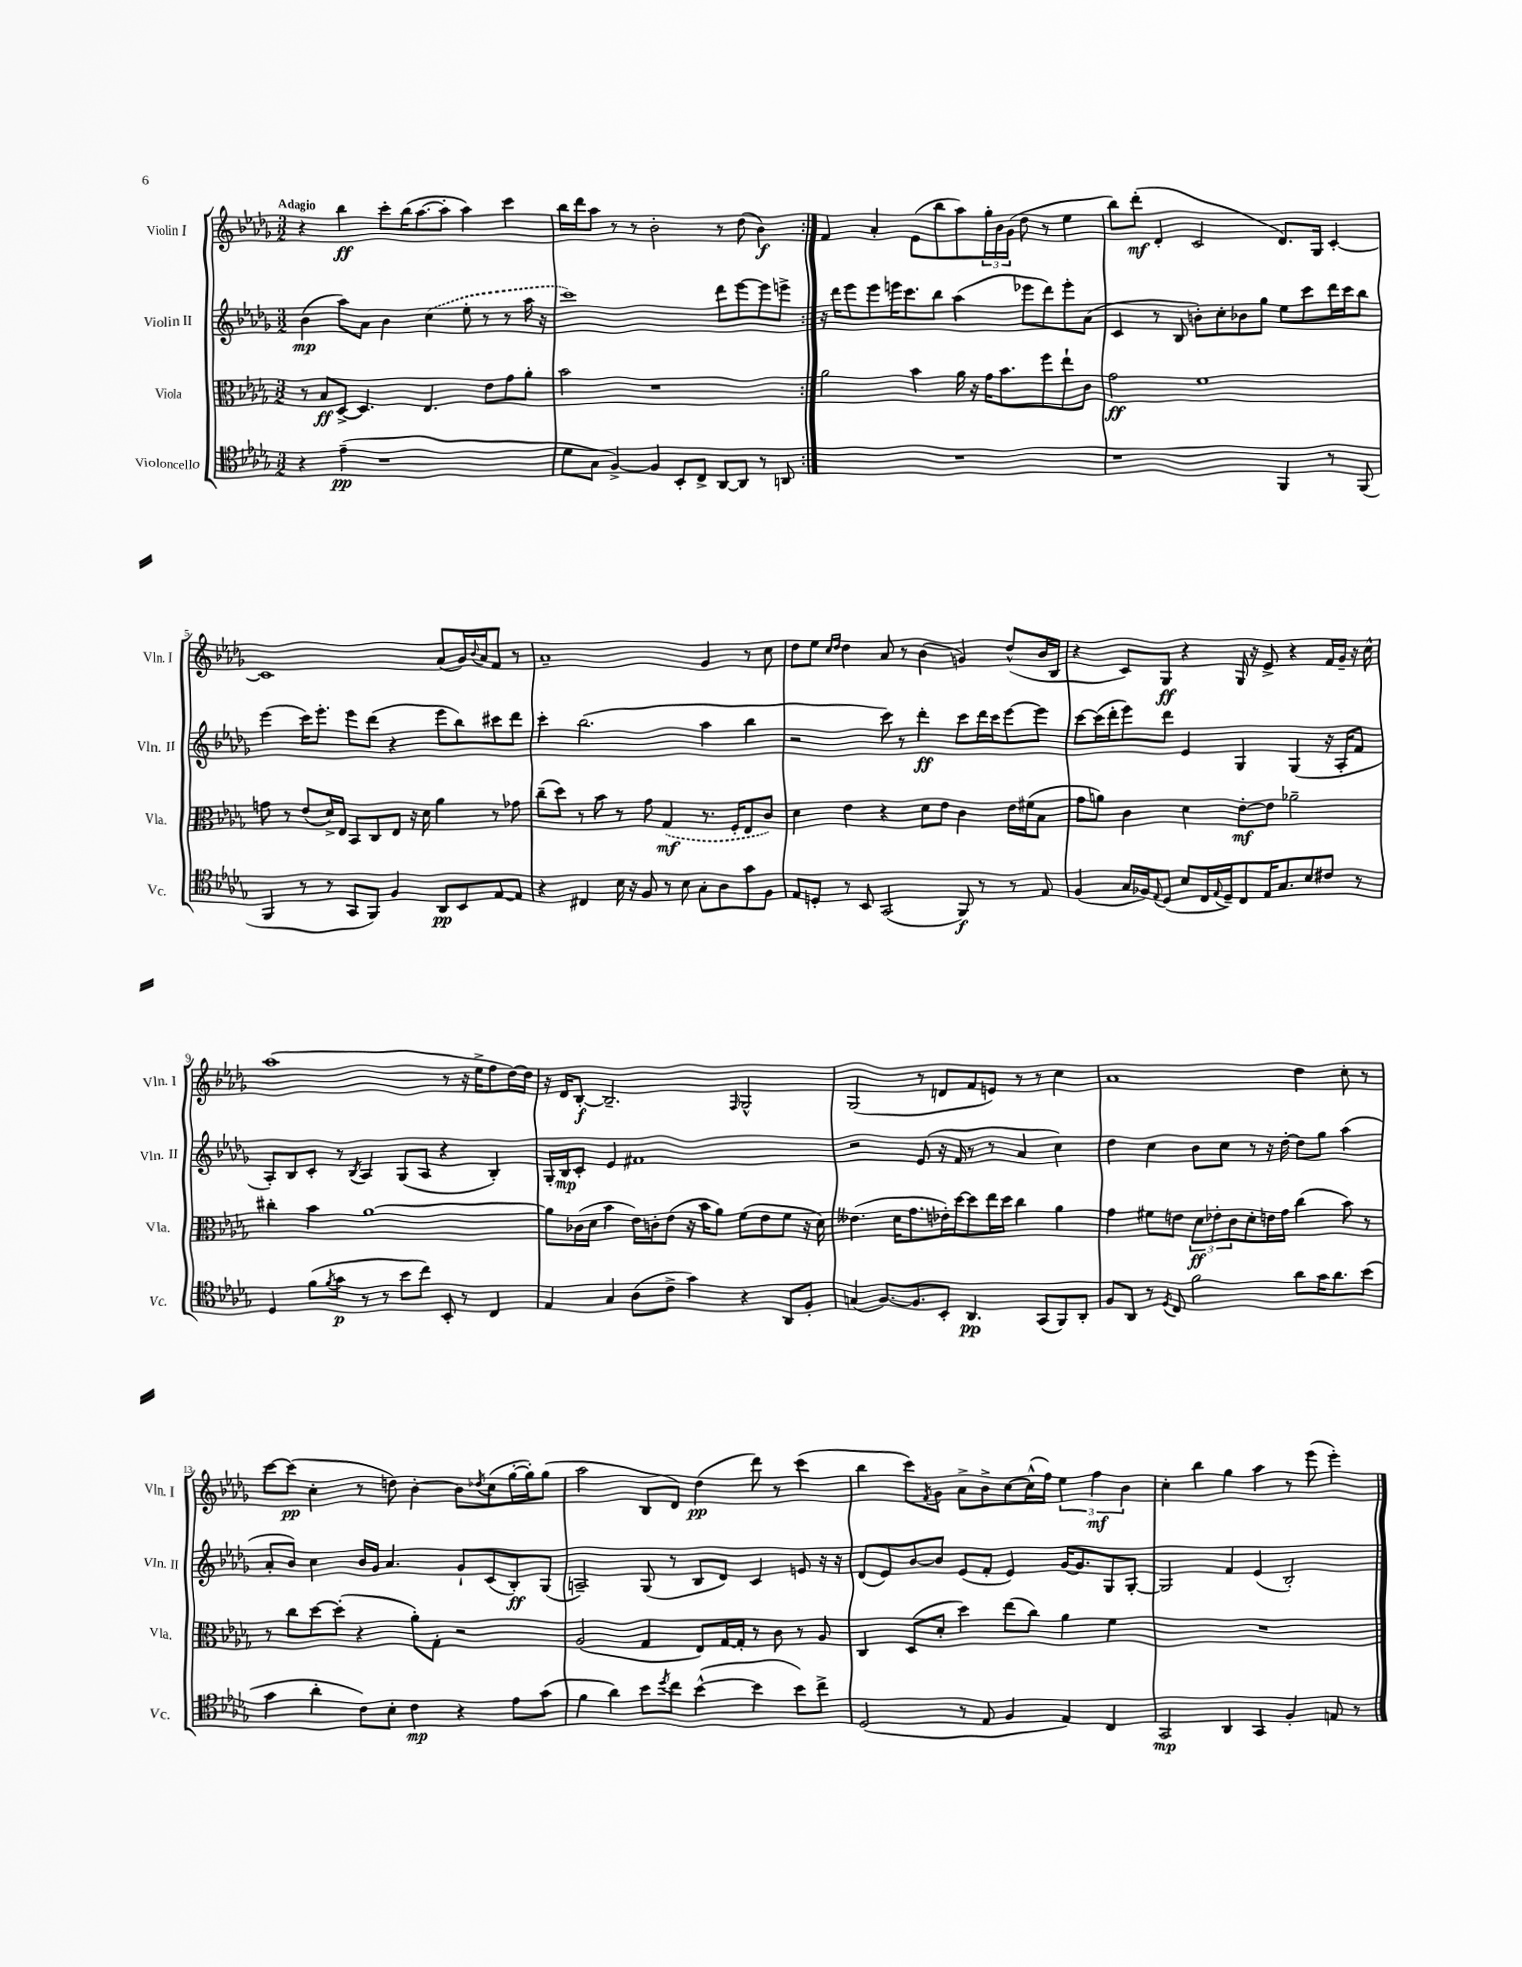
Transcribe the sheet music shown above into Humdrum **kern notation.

**kern	**dynam	**kern	**dynam	**kern	**dynam	**kern	**dynam
*part4	*part4	*part3	*part3	*part2	*part2	*part1	*part1
*staff4	*staff4	*staff3	*staff3	*staff2	*staff2	*staff1	*staff1
*I"Violoncello	*	*I"Viola	*	*I"Violin II	*	*I"Violin I	*
*I'Vc.	*	*I'Vla.	*	*I'Vln. II	*	*I'Vln. I	*
*clefC4	*	*clefC3	*	*clefG2	*	*clefG2	*
*k[b-e-a-d-g-]	*	*k[b-e-a-d-g-]	*	*k[b-e-a-d-g-]	*	*k[b-e-a-d-g-]	*
*M3/2	*	*M3/2	*	*M3/2	*	*M3/2	*
=1	=1	=1	=1	=1	=1	=1	=1
!	!	!	!	!	!	!LO:TX:a:B:t=Adagio	!
4r	.	8r	.	(4b-\	mp	4r	.
.	.	8B-/L	ff	.	.	.	.
(4e-~\	pp	[8D-^/J	.	8aa-\L)	.	4bb-\	ff
.	.	4.D-/]	.	8a-\J	.	.	.
1r	.	.	.	4b-\	.	8ccc'\L	.
.	.	.	.	.	.	(16bb-\K	.
.	.	.	.	.	.	[8.aa-\	.
.	.	4.E-/	.	(4cc\	.	.	.
.	.	.	.	.	.	8aa-'\J]	.
.	.	.	.	8ee-'\	.	4aa-\)	.
.	.	8e-\L	.	8r	.	.	.
.	.	8g-\	.	8r	.	4ccc\	.
.	.	8a-'\J	.	16aa-\	.	.	.
.	.	.	.	16r	.	.	.
=2	=2	=2	=2	=2	=2	=2	=2
8d-\L	.	2b-\	.	1ccc)	.	16bb-\LL	.
.	.	.	.	.	.	16ddd-\J	.
8G-\J	.	.	.	.	.	8aa-\J	.
[4F^/)	.	.	.	.	.	8r	.
.	.	.	.	.	.	8r	.
4F/]	.	1r	.	.	.	2b-'\	.
8BB-'/L	.	.	.	.	.	.	.
8C^/J	.	.	.	.	.	.	.
[8AA-/L	.	.	.	8ddd-\L	.	8r	.
8AA-/J]	.	.	.	[8eee-\	.	(8dd-\	.
8r	.	.	.	8eee-\]	.	4b-\)	f
8AAn/	.	.	.	8eeen^\J	.	.	.
=3:|!	=3:|!	=3:|!	=3:|!	=3:|!	=3:|!	=3:|!	=3:|!
1.r	.	2a-\	.	16r	.	4f/	.
.	.	.	.	16ddd-\KL	.	.	.
.	.	.	.	8eee-\	.	.	.
.	.	.	.	8eee-\	.	4a-'/	.
.	.	.	.	16eeen\K	.	.	.
.	.	.	.	8.ccc\	.	.	.
.	.	4b-\	.	.	.	(8e-\L	.
.	.	.	.	8bb-\J	.	8bb-\	.
.	.	16a-\	.	(4aa-\	.	8aa-\)	.
.	.	16r	.	.	.	.	.
.	.	16g-\KL	.	.	.	24gg-'\L	.
.	.	.	.	.	.	24b-\	.
.	.	8.b-\	.	.	.	.	.
.	.	.	.	.	.	(24g-\JJ	.
.	.	.	.	8eee-X\L	.	8dd-\	.
.	.	8ff\	.	8ddd-\)	.	8r	.
.	.	8ee-`\	.	8eee-'\	.	4ee-\	.
.	.	8c\J	.	(8a-\J	.	.	.
=4	=4	=4	=4	=4	=4	=4	=4
1r	.	2g-\	ff	4c/	.	8bb-\L)	.
.	.	.	.	.	.	(8ddd-'\J	mf
.	.	.	.	8r	.	4d-'/	.
.	.	.	.	8B-/	.	.	.
.	.	1f	.	8bn'\L)	.	2c/	.
.	.	.	.	8cc'\	.	.	.
.	.	.	.	8b-X\	.	.	.
.	.	.	.	8gg-\J	.	.	.
4FF/	.	.	.	8ee-\L	.	8.d-/L)	.
.	.	.	.	8ccc\	.	.	.
.	.	.	.	.	.	16G-/Jk	.
8r	.	.	.	16ddd-\L	.	[4c'/	.
.	.	.	.	16ccc\J	.	.	.
(8FF/	.	.	.	8bb-\J	.	.	.
!!LO:LB:g=z
=5	=5	=5	=5	=5	=5	=5	=5
4FF/	.	8gn\	.	(4eee-\	.	1c]	.
.	.	8r	.	.	.	.	.
8r	.	(8e-/L	.	16ccc\KL)	.	.	.
.	.	.	.	8.eee-'\J	.	.	.
8r	.	16d-^/L)	.	.	.	.	.
.	.	16E-/JJ	.	.	.	.	.
8GG-/L	.	8BB-/L	.	8eee-\L	.	.	.
8FF/J)	.	8C/	.	(8ddd-\J	.	.	.
4F/	.	8E-/J	.	4r	.	.	.
.	.	16r	.	.	.	.	.
.	.	16d-\	.	.	.	.	.
8AA-/L	pp	4a-\	.	8eee-\L	.	(8a-/L	.
8BB-/	.	.	.	8bb-\)	.	16g-/L)	.
.	.	.	.	.	.	8qqb-/	.
.	.	.	.	.	.	16a-/J	.
[8E-/	.	8r	.	8ccc#X\	.	8f/J	.
8E-/J]	.	8g-X\	.	8ddd-\J	.	8r	.
=6	=6	=6	=6	=6	=6	=6	=6
4r	.	(8cc~\L	.	4ccc'\	.	1a-~	.
.	.	8dd-\J)	.	.	.	.	.
4C#X/	.	8r	.	(2.bb-\	.	.	.
.	.	8b-\	.	.	.	.	.
16B-\	.	8r	.	.	.	.	.
16r	.	.	.	.	.	.	.
8F/	.	8g-\	.	.	.	.	.
8r	.	(4G-/	mf	.	.	.	.
8B-\	.	.	.	.	.	.	.
8G-'\L	.	8.r	.	4aa-\	.	4g-/	.
8A-\	.	.	.	.	.	.	.
.	.	16F'/KL	.	.	.	.	.
8g-\	.	8E-/	.	4bb-\	.	8r	.
8F\J	.	8c/J)	.	.	.	8cc\	.
=7	=7	=7	=7	=7	=7	=7	=7
8E-/L	.	4d-\	.	2r	.	8dd-\L	.
8Dn'/J	.	.	.	.	.	8ee-\J	.
.	.	.	.	.	.	16qqcc/LL	.
.	.	.	.	.	.	16qqdd-/JJ	.
8r	.	4e-\	.	.	.	4dd-\	.
8BB-/	.	.	.	.	.	.	.
(2GG-/	.	4r	.	8ccc\)	.	8a-/	.
.	.	.	.	8r	.	8r	.
.	.	8d-\L	.	4ddd-'\	ff	(4b-\	.
.	.	8e-\J	.	.	.	.	.
8FF/)	f	4c\	.	8ccc\L	.	4gn/)	.
8r	.	.	.	16ddd-\L	.	.	.
.	.	.	.	16ccc\J	.	.	.
8r	.	16e-\LL	.	[8eee-\	.	(8dd-^^/L	.
.	.	(16f#X\J	.	.	.	.	.
8E-/	.	8B-\J	.	8eee-\J]	.	16b-/L	.
.	.	.	.	.	.	16B-/JJ	.
=8	=8	=8	=8	=8	=8	=8	=8
(4F/	.	8g-\L	.	[8ccc\L	.	4r	.
.	.	8an\J)	.	(16ccc\L]	.	.	.
.	.	.	.	16ddd-'\J	.	.	.
16G-/LL	.	4c\	.	8eee-\)	.	8c/L)	.
16F-X/J)	.	.	.	.	.	.	.
8qqE-/	.	.	.	.	.	.	.
(8D-/J	.	.	.	8ddd-\J	.	8G-/J	ff
8B-/L	.	4d-\	.	4e-/	.	4r	.
16C/L	.	.	.	.	.	.	.
8qqE-/	.	.	.	.	.	.	.
16D-~/J)	.	.	.	.	.	.	.
8C/	.	[8e-'\L	mf	4G-/	.	16G-/	.
.	.	.	.	.	.	16r	.
16E-/K	.	8e-\J]	.	.	.	8e-^/	.
8.G-/	.	.	.	.	.	.	.
.	.	2a-X~\	.	(4G-/	.	4r	.
8B-/	.	.	.	.	.	.	.
8c#X/J	.	.	.	16r	.	16f/LL	.
.	.	.	.	16A-'/KL	.	16g-~/JJ	.
8r	.	.	.	8f/J	.	16r	.
.	.	.	.	.	.	16cc^^\	.
!!LO:LB:g=z
=9	=9	=9	=9	=9	=9	=9	=9
4D-/	.	4cc#X'\	.	8A-'/L)	.	(1aa-	.
.	.	.	.	8B-/	.	.	.
(8f\L	.	4b-\	.	8c'/J	.	.	.
8qf/	.	.	.	.	.	.	.
8g-\J	p	.	.	8r	.	.	.
.	.	.	.	8qB-/	.	.	.
8r	.	[1a-	.	4A-/	.	.	.
8r	.	.	.	.	.	.	.
8b-\L	.	.	.	(8G-/L	.	.	.
8cc\J)	.	.	.	8A-/J	.	.	.
8BB-'/	.	.	.	4r	.	8r	.
8r	.	.	.	.	.	16r	.
.	.	.	.	.	.	16ee-^\KL	.
4C/	.	.	.	4B-'/)	.	8ff\	.
.	.	.	.	.	.	[16dd-\L)	.
.	.	.	.	.	.	16dd-\JJ]	.
=10	=10	=10	=10	=10	=10	=10	=10
4E-/	.	8a-\L]	.	16G-'/LL	.	16r	.
.	.	.	.	16B-/J	mp	16d-/KL	.
.	.	(16c-X\L	.	8c'/J	.	[8B-'/J	f
.	.	16d-\JJ	.	.	.	.	.
4G-/	.	4b-\	.	4e-/	.	2.B-~/]	.
(8A-\L	.	16e-\LL)	.	1f#X	.	.	.
.	.	16cn'\J	.	.	.	.	.
8c^\J	.	(8e-\J	.	.	.	.	.
4g-\)	.	16r	.	.	.	.	.
.	.	16b-\KL	.	.	.	.	.
.	.	8a-\J)	.	.	.	.	.
.	.	.	.	.	.	16qqF/	.
4r	.	(8f\L	.	.	.	2G-^^/	.
.	.	8e-\	.	.	.	.	.
8AA-/L	.	8f\J	.	.	.	.	.
8F'/J	.	16r	.	.	.	.	.
.	.	16d-\)	.	.	.	.	.
=11	=11	=11	=11	=11	=11	=11	=11
(4Gn/	.	(4.e--X\	.	2r	.	(2G-/	.
[8.F/L)	.	.	.	.	.	.	.
.	.	16d-\KL	.	.	.	.	.
8.F/]	.	8.g-\	.	.	.	.	.
.	.	.	.	(8e-/	.	8r	.
8BB-'/J	.	16e-X'\L)	.	16r	.	8dn/L	.
.	.	[16dd-\J	.	16f/	.	.	.
4.AA-/	pp	8dd-\]	.	8r	.	8f/	.
.	.	16ee-\L	.	8r	.	8en/J)	.
.	.	16dd-\JJ	.	.	.	.	.
.	.	4cc\	.	4a-/	.	8r	.
(8GG-/L	.	.	.	.	.	8r	.
8FF/)	.	4a-\	.	4cc\)	.	4cc\	.
8AA-'/J	.	.	.	.	.	.	.
=12	=12	=12	=12	=12	=12	=12	=12
8F/L	.	4g-\	.	4dd-\	.	1a-	.
8AA-/J	.	.	.	.	.	.	.
8r	.	8f#X\L	.	4cc\	.	.	.
8qD-/	.	.	.	.	.	.	.
8C/	.	8en\J	.	.	.	.	.
2f\	.	12d-\L	ff	8b-\L	.	.	.
.	.	12e-X'\	.	.	.	.	.
.	.	.	.	8cc\J	.	.	.
.	.	12c\	.	.	.	.	.
.	.	8d-'\	.	8r	.	.	.
.	.	16en\L	.	16r	.	.	.
.	.	16g-\JJ	.	[16dd-'\	.	.	.
8a-\L	.	(4cc\	.	8dd-\L]	.	4dd-\	.
16g-\K	.	.	.	8gg-\J	.	.	.
8.a-\	.	.	.	.	.	.	.
.	.	8b-\)	.	(4aa-\	.	8cc'\	.
(8b-\J	.	8r	.	.	.	8r	.
!!LO:LB:g=z
=13	=13	=13	=13	=13	=13	=13	=13
4g-\	.	8r	.	8a-'/L	.	[8ccc\L	.
.	.	8cc\L	.	8b-/J)	.	(8ccc\J]	pp
4a-'\	.	[8dd-\	.	4cc\	.	4cc'\	.
.	.	(8dd-'\J]	.	.	.	.	.
8c\L)	.	4r	.	16b-/LL	.	8r	.
.	.	.	.	16g-/JJ	.	.	.
8B-'\J	.	.	.	4.a-/	.	8ddn\)	.
4c\	mp	8a-'\L)	.	.	.	[4b-'\	.
.	.	8G-'\J	.	.	.	.	.
4r	.	2r	.	8g-`/L	.	8b-\L]	.
.	.	.	.	.	.	8qdd-X/	.
.	.	.	.	(8c/	.	(8cc\	.
8e-\L	.	.	.	8B-'/)	ff	[16gg-'\L	.
.	.	.	.	.	.	16gg-'\J])	.
(8g-\J	.	.	.	(8G-/J	.	(8gg-\J	.
=14	=14	=14	=14	=14	=14	=14	=14
4f\	.	(2A-/	.	2An~/)	.	2aa-\	.
4a-\)	.	.	.	.	.	.	.
8b-\L	.	4G-/	.	(8G-/	.	8B-/L	.
8qdd-/	.	.	.	.	.	.	.
8cc\J	.	.	.	8r	.	8d-/J)	.
([4b-^^\	.	8E-/L)	.	8B-/L	.	(4dd-\	pp
.	.	[16G-/L	.	8d-/J)	.	.	.
.	.	16G-'/JJ]	.	.	.	.	.
4b-\]	.	8r	.	4c/	.	8ddd-\)	.
.	.	8c\	.	.	.	8r	.
8b-\L)	.	8r	.	8en/	.	(4ccc\	.
8cc^\J	.	8A-/	.	16r	.	.	.
.	.	.	.	16r	.	.	.
=15	=15	=15	=15	=15	=15	=15	=15
(2D-/	.	4C/	.	(8d-/L	.	4bb-\	.
.	.	.	.	8e-/)	.	.	.
.	.	(8D-/L	.	[8b-/	.	8ccc\L)	.
.	.	.	.	.	.	8qf/	.
.	.	8d-'/J	.	8b-/J]	.	8g-\J	.
8r	.	4dd-\)	.	(8e-/L	.	8a-^\L	.
8E-/	.	.	.	8f'/J	.	8b-^\	.
4F/	.	(8ee-\L	.	4e-/)	.	[8cc\	.
.	.	8cc\J)	.	.	.	(16cc^^\L]	.
.	.	.	.	.	.	16ff\JJ)	.
4E-/)	.	4a-\	.	[16g-/KL	.	6ee-\	.
.	.	.	.	8.g-/]	.	.	.
.	.	.	.	.	.	6ff\	mf
4C/	.	4f\	.	8G-/	.	.	.
.	.	.	.	.	.	6b-\	.
.	.	.	.	[8G-'/J	.	.	.
=16	=16	=16	=16	=16	=16	=16	=16
2GG-/	mp	1.r	.	2G-/]	.	4cc'\	.
.	.	.	.	.	.	4bb-\	.
4AA-/	.	.	.	4f/	.	4gg-\	.
4GG-/	.	.	.	(4e-/	.	4aa-\	.
4F'/	.	.	.	2B-'/)	.	8r	.
.	.	.	.	.	.	(8eee-\	.
8En/	.	.	.	.	.	4eee-'\)	.
8r	.	.	.	.	.	.	.
==	==	==	==	==	==	==	==
*-	*-	*-	*-	*-	*-	*-	*-
